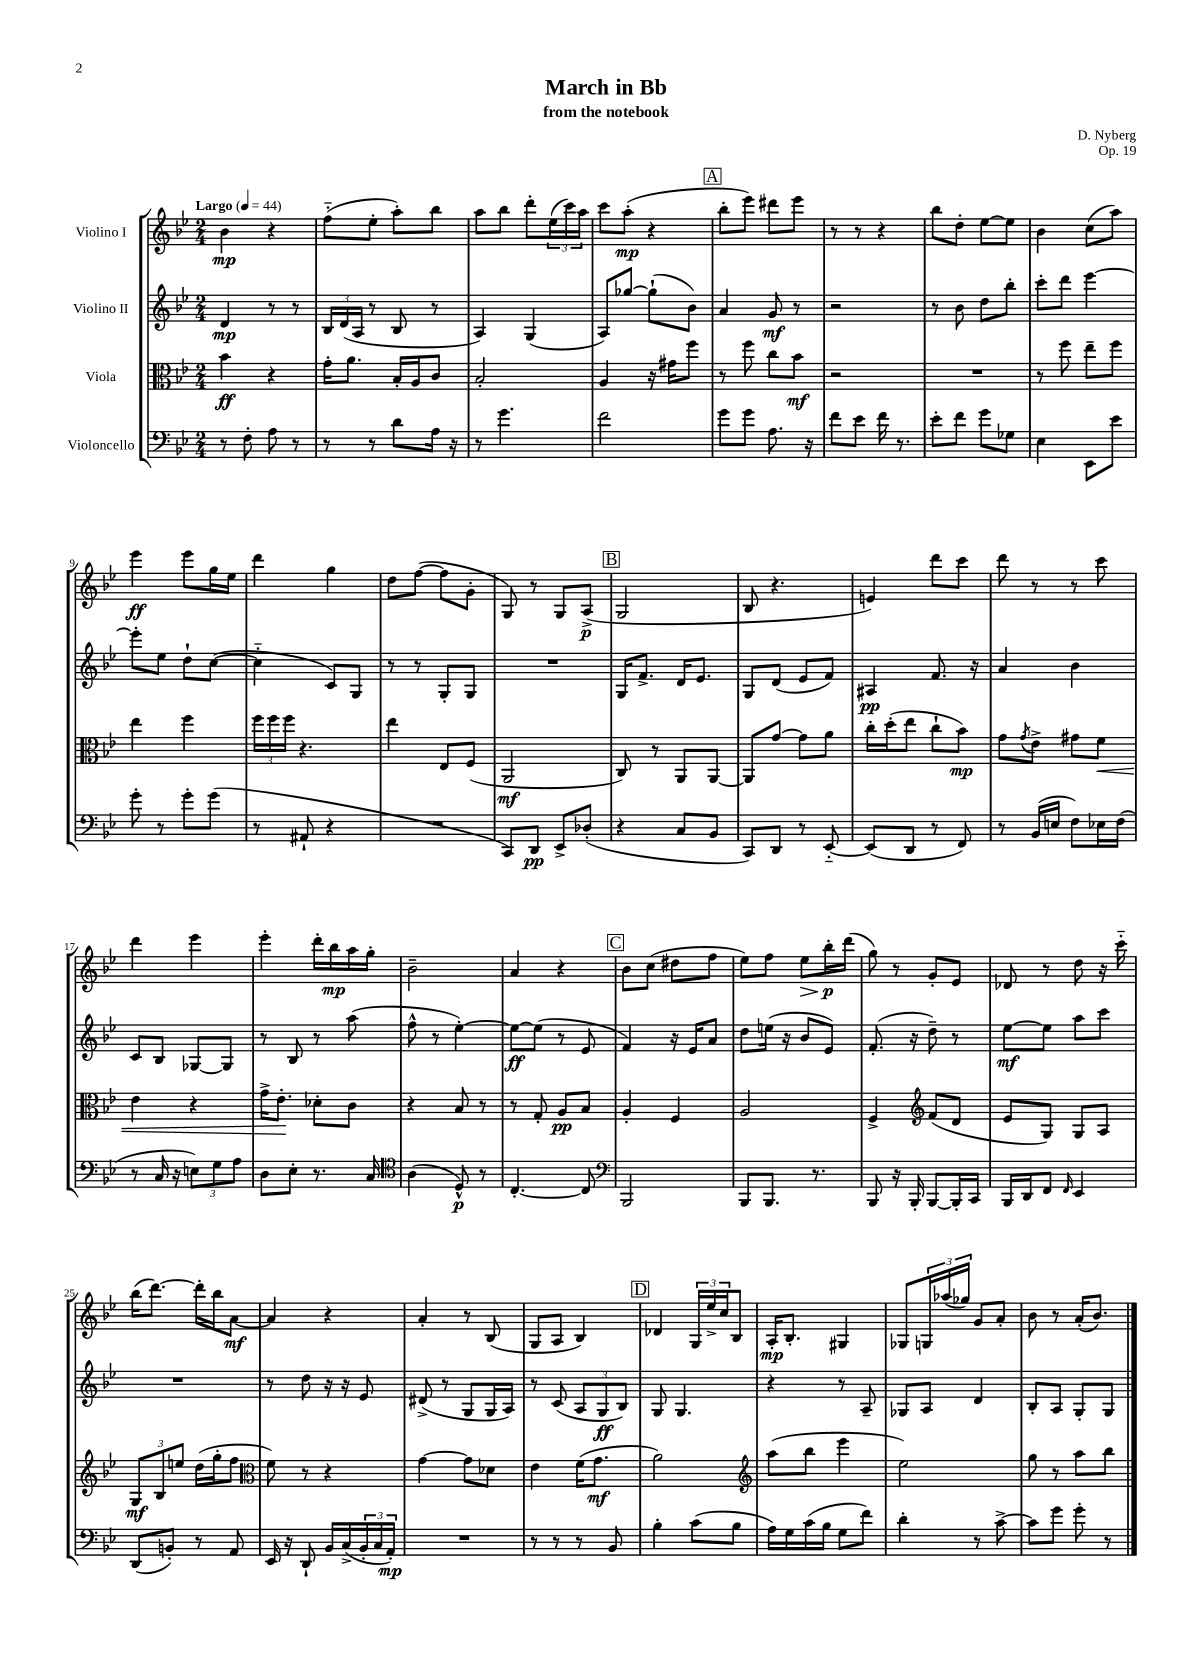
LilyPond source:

\header { title = "March in Bb" composer = "D. Nyberg" subtitle = "from the notebook" opus = "Op. 19" }
<<
\new StaffGroup <<
\new Staff = "s0" \with { instrumentName = "Violino I" } {
    \clef treble \key bes \major \numericTimeSignature \time 2/4 \tempo "Largo" 4 = 44
    bes'4\mp r4 |
    f''8-_( ees''8-. a''8-.) bes''8 |
    a''8 bes''8 d'''8-. \tuplet 3/2 { ees''16( c'''16) a''16 } |
    c'''8 a''8-.\mp( r4 |
    \mark \markup { \box "A" } bes''8-. ees'''8) dis'''8 ees'''8 |
    r8 r8 r4 |
    bes''8 d''8-. ees''8~ ees''8 |
    bes'4 c''8( a''8) |
    ees'''4\ff ees'''8 g''16 ees''16 |
    d'''4 g''4 |
    d''8 f''8~( f''8 g'8-. |
    g8) r8 g8 a8->\p( |
    \mark \markup { \box "B" } g2 |
    bes8 r4. |
    e'4) d'''8 c'''8 |
    d'''8 r8 r8 c'''8 |
    d'''4 ees'''4 |
    ees'''4-. d'''16-. bes''16\mp a''16 g''16-. |
    bes'2-- |
    a'4 r4 |
    \mark \markup { \box "C" } bes'8 c''8( dis''8 f''8 |
    ees''8) f''8 ees''8\> bes''16-.\p\! d'''16( |
    g''8) r8 g'8-. ees'8 |
    des'8 r8 d''8 r16 c'''16-_ |
    bes''16( d'''8.~) d'''16-. bes''16 a'8~\mf |
    a'4 r4 |
    a'4-. r8 bes8( |
    g8 a8 bes4) |
    \mark \markup { \box "D" } des'4 \tuplet 3/2 { g16 ees''16-> c''16 } bes8 |
    a16-.\mp bes8.-. gis4 |
    ges8 \tuplet 3/2 { g16 aes''16( ges''16) } g'8 a'8-. |
    bes'8 r8 a'16-.( bes'8.) \bar "|." |
}
\new Staff = "s1" \with { instrumentName = "Violino II" } {
    \clef treble \key bes \major \numericTimeSignature \time 2/4
    d'4\mp r8 r8 |
    \tuplet 3/2 { bes16 d'16( a16 } r8 bes8 r8 |
    a4) g4( |
    a8) ges''8~ ges''8-!( bes'8) |
    \mark \markup { \box "A" } a'4 g'8\mf r8 |
    r2 |
    r8 bes'8 d''8 bes''8-. |
    c'''8-. d'''8 ees'''4~ |
    ees'''8-. ees''8 d''8-! c''8~( |
    c''4-_ c'8) g8 |
    r8 r8 g8-. g8 |
    R2 |
    \mark \markup { \box "B" } g16 f'8.-> d'16 ees'8. |
    g8 d'8( ees'8 f'8) |
    ais4\pp f'8. r16 |
    a'4 bes'4 |
    c'8 bes8 ges8~ ges8 |
    r8 bes8 r8 a''8( |
    f''8-^ r8 ees''4~-.) |
    ees''8~\ff ees''8( r8 ees'8 |
    \mark \markup { \box "C" } f'4) r16 ees'16 a'8 |
    d''8 e''16( r16 bes'8 ees'8) |
    f'8.-.( r16 d''8--) r8 |
    ees''8~\mf ees''8 a''8 c'''8 |
    R2 |
    r8 d''8 r16 r16 ees'8 |
    dis'8->( r8 g8 g16 a16) |
    r8 c'8( \tuplet 3/2 { a8 g8\ff bes8) } |
    \mark \markup { \box "D" } g8 g4. |
    r4 r8 a8-- |
    ges8 a8 d'4 |
    bes8-. a8 g8-. g8 \bar "|." |
}
\new Staff = "s2" \with { instrumentName = "Viola" } {
    \clef alto \key bes \major \numericTimeSignature \time 2/4
    bes'4\ff r4 |
    g'16-. a'8. bes16-. a16 c'8 |
    bes2-. |
    a4 r16 gis'16 f''8 |
    \mark \markup { \box "A" } r8 f''8 c''8 bes'8\mf |
    r2 |
    R2 |
    r8 f''8 ees''8-- f''8 |
    ees''4 f''4 |
    \tuplet 3/2 { f''16 f''16 f''16 } r4. |
    ees''4 ees8 f8( |
    a,2\mf |
    \mark \markup { \box "B" } c8) r8 a,8 a,8~ |
    a,8 g'8~ g'8 a'8 |
    c''16-. d''16-.( ees''8 c''8-! bes'8\mp) |
    g'8 \acciaccatura { g'8 } ees'8-> gis'8 f'8\< |
    ees'4 r4 |
    g'16-> ees'8.-.\! des'8-. c'8 |
    r4 bes8 r8 |
    r8 g8-. a8\pp bes8 |
    \mark \markup { \box "C" } a4-. f4 |
    a2 |
    f4-> \clef treble f'8( d'8 |
    ees'8 g8) g8 a8 |
    \tuplet 3/2 { g8\mf bes8 e''8 } d''16( g''16-. f''8 |
    \clef alto f'8) r8 r4 |
    g'4~ g'8 des'8 |
    ees'4 f'16( g'8.\mf |
    \mark \markup { \box "D" } a'2) |
    \clef treble a''8( bes''8 ees'''4 |
    ees''2) |
    g''8 r8 a''8 bes''8 \bar "|." |
}
\new Staff = "s3" \with { instrumentName = "Violoncello" } {
    \clef bass \key bes \major \numericTimeSignature \time 2/4
    r8 f8-. a8 r8 |
    r8 r8 d'8 a16 r16 |
    r8 g'4. |
    f'2 |
    \mark \markup { \box "A" } g'8 g'8 a8. r16 |
    f'8 ees'8 f'16 r8. |
    ees'8-. f'8 g'8 ges8 |
    ees4 ees,8 ees'8 |
    g'8-. r8 g'8-. g'8( |
    r8 ais,8-! r4 |
    R2 |
    c,8) d,8\pp ees,8-> des8-.( |
    \mark \markup { \box "B" } r4 c8 bes,8 |
    c,8) d,8 r8 ees,8~-_ |
    ees,8( d,8 r8 f,8) |
    r8 bes,16( e16 f8) ees16 f16( |
    r8 c16 r16 \tuplet 3/2 { e8) g8 a8 } |
    d8 ees8-. r8. c16 |
    \clef tenor a4( d8-^\p) r8 |
    c4.~-. c8 |
    \mark \markup { \box "C" } \clef bass bes,,2 |
    bes,,8 bes,,8. r8. |
    bes,,8 r16 bes,,16-. bes,,8~ bes,,16-. c,16 |
    bes,,16 d,16 f,8 \grace { f,16 } ees,4 |
    d,8( b,8-.) r8 a,8 |
    ees,16 r16 d,8-! bes,16 c16->( \tuplet 3/2 { bes,16-. c16 a,16-.\mp) } |
    R2 |
    r8 r8 r8 bes,8 |
    \mark \markup { \box "D" } bes4-. c'8( bes8 |
    a16) g16 c'16( bes16 g8 f'8) |
    d'4-. r8 c'8~-> |
    c'8 g'8 g'8-. r8 \bar "|." |
}
>>
>>
